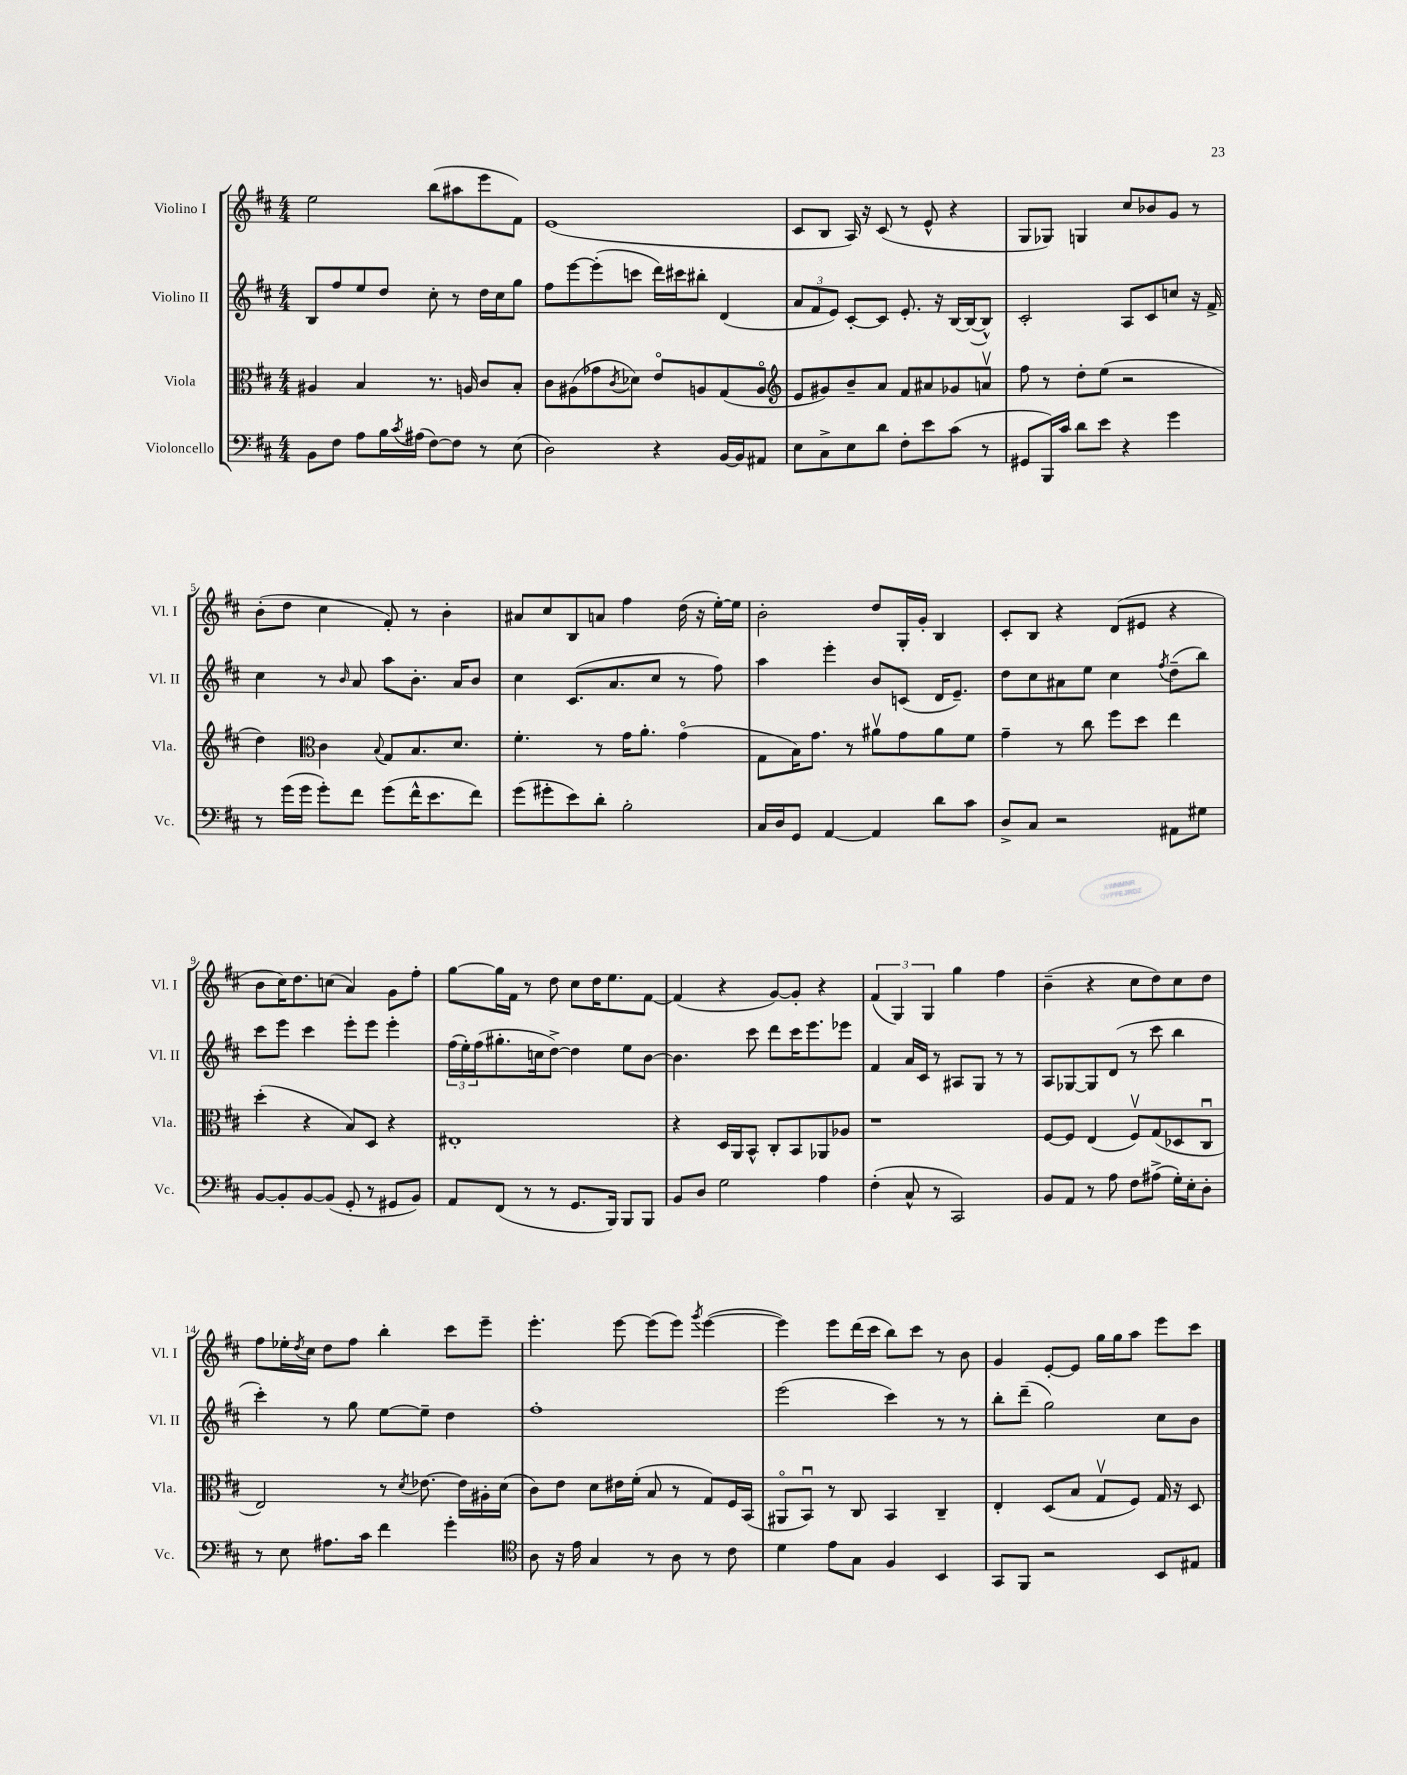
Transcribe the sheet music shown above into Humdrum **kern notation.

**kern	**kern	**kern	**kern
*part4	*part3	*part2	*part1
*staff4	*staff3	*staff2	*staff1
*I"Violoncello	*I"Viola	*I"Violino II	*I"Violino I
*I'Vc.	*I'Vla.	*I'Vl. II	*I'Vl. I
*clefF4	*clefC3	*clefG2	*clefG2
*k[f#c#]	*k[f#c#]	*k[f#c#]	*k[f#c#]
*M4/4	*M4/4	*M4/4	*M4/4
=1	=1	=1	=1
8BB\L	4A#X/	8B/L	2ee\
8F#\J	.	8ff#/	.
8A\L	4B/	8ee/	.
16B\L	.	8dd/J	.
8qc#/	.	.	.
(16A#X\JJ	.	.	.
[8F#\L)	8.r	8cc#'\	(8bb\L
8F#\J]	.	8r	8aa#X\
.	16An/	.	.
8r	8c#/L	16dd\LL	8eee\
.	.	16cc#\J	.
(8E\	8B'/J	8gg\J	8f#\J)
=2	=2	=2	=2
2D\)	8c#\L	8ff#\L	(1e
.	(8A#X\	[8eee\	.
.	8g-X\	(8eee'\]	.
.	8qc#/	.	.
.	8d-X\J)	8cccn\J	.
4r	8e/L	16ddd\LL)	.
.	.	16ccc#X\J	.
.	8An/	8bb#X'\J	.
[16BB/LL	(8G/	(4d/	.
16BB/J]	.	.	.
8AA#X/J	8A/J	.	.
=3	=3	=3	=3
*	*clefG2	*	*
8E\L	8e/L	12a/L	8c#/L
.	.	12f#/	.
8C#^\	8g#X/)	.	8B/J
.	.	12e/J)	.
8E\	8b~/	[8c#'/L	16A/)
.	.	.	16r
8d\J	8a/J	8c#/J]	(8c#/
8F#'\L	8f#/L	8.e'/	8r
8e\	8a#X/	.	8e^^/
.	.	16r	.
(8c#\J	8g-X/	[16B/LL	4r
.	.	(16B/J_	.
8r	8anv/J	8B^^/J])	.
=4	=4	=4	=4
8GG#X/L	8ff#\	2c#'/	8G/L
16BBB/L)	8r	.	8G-X/J)
16c#/JJ	.	.	.
8d\L	8dd'\L	.	4Gn/
8e\J	(8ee\J	.	.
4r	2r	8A/L	8cc#/L
.	.	8c#/	8b-X/
4g\	.	8ccn/J	8g/J
.	.	16r	8r
.	.	16f#^/	.
!!LO:LB:g=z
=5	=5	=5	=5
8r	4dd\)	4cc#\	(8b'\L
(16g\LL	.	.	8dd\J
16g\JJ	.	.	.
*	*clefC3	*	*
8g'\L)	4c#\	8r	4cc#\
.	.	16qqb/	.
8f#\J	.	8a/	.
.	8qqB/	.	.
(8g\L	8G/L	8aa\L	8f#'/)
16f#^^\K	8.B/	8.b'\J	8r
8.e\	.	.	.
.	.	.	4b'\
.	8.d/J	16a/KL	.
8f#\J)	.	8b/J	.
=6	=6	=6	=6
(8g\L	4.f#'\	4cc#\	8a#X/L
8g#X'\	.	.	8cc#/
8e\)	.	(8.c#/L	8B/
8d'\J	8r	.	8an/J
.	.	8.a/	.
2B'\	16g\KL	.	4ff#\
.	8.a'\J	.	.
.	.	8cc#/J	.
.	(4g\	8r	(16dd\
.	.	.	16r
.	.	8ff#\)	[16ee'\LL)
.	.	.	16ee\JJ]
=7	=7	=7	=7
16C#/LL	8G\L	4aa\	2b'\
16D/J	.	.	.
8GG/J	16B\K)	.	.
.	8.g\J	.	.
[4AA/	.	4eee'\	.
.	8r	.	.
4AA/]	8a#Xv\L	8b/L	8dd/L
.	8g\	(8cn/J	16G'/L
.	.	.	16g'/JJ
8d\L	8a#\	16d/KL	4B/
.	.	8.e~/J)	.
8c#\J	8f#\J	.	.
=8	=8	=8	=8
8D^/L	4g~\	8dd\L	8c#'/L
8C#/J	.	8cc#\	8B/J
2r	8r	8a#X\	4r
.	8cc#\	8ee\J	.
.	8ff#\L	4cc#\	(8d/L
.	8dd\J	.	8e#X/J
.	.	8qff#/	.
8AA#X\L	4ee\	(8dd~\L	4r
8G#X\J	.	8bb\J)	.
!!LO:LB:g=z
=9	=9	=9	=9
[8BB/L	(4dd'\	8ccc#\L	8b\L
8BB'/]	.	8eee\J	16cc#\K)
.	.	.	8.dd\
[8BB/	4r	4ccc#\	.
(8BB/J]	.	.	(8ccn\J
8GG'/	8B/L)	8eee'\L	4a/)
8r	8D/J	8eee\J	.
8GG#X/L	4r	4eee'\	8g\L
8BB/J)	.	.	8ff#'\J
=10	=10	=10	=10
8AA/L	1E#X'	(24ff#\LL	[8gg\L
.	.	24ee'\)	.
.	.	(24ff#\J	.
(8FF#/J	.	8.gg#X'\	16gg\L]
.	.	.	16f#\JJ
8r	.	.	8r
.	.	16ccn\k	.
8r	.	[8dd^\J)	8dd\
8.GG/L	.	4dd\]	8cc#\L
.	.	.	16dd\K
16BBB/Jk)	.	.	8.ee\
8BBB/L	.	8ee\L	.
8BBB/J	.	[8b\J	[8f#\J
=11	=11	=11	=11
8BB/L	4r	4.b\]	(4f#/]
8D/J	.	.	.
2G\	16D/LL	.	4r
.	16AA/J	.	.
.	8BB^^/J	8ccc#\	.
.	8C#'/L	8ddd\L	[8g/L)
.	8BB/	16ccc#\K	8g'/J]
.	.	8.eee\	.
4A\	8AA-X/	.	4r
.	8A-X/J	8eee-X\J	.
=12	=12	=12	=12
(4F#'\	1r	4f#/	(6f#/
.	.	.	6G/)
8C#^^/	.	16a/LL	.
.	.	16c#/JJ	.
.	.	.	6G/
8r	.	8r	.
2CC#/)	.	8A#X/L	4gg\
.	.	8G/J	.
.	.	8r	4ff#\
.	.	8r	.
=13	=13	=13	=13
8BB/L	[8F#/L	8A/L	(4b~\
8AA/J	8F#/J]	[8G-X/	.
8r	(4E/	8G-/]	4r
8A\	.	(8d/J	.
8F#\L	8F#v/L)	8r	8cc#\L
(8A#X^\J	(8G/	8ccc#\	8dd\)
16G'\LL)	8D-X/	4bb\	8cc#\
16E'\J	.	.	.
8D'\J	8C#u/J	.	8dd\J
!!LO:LB:g=z
=14	=14	=14	=14
8r	2E/)	4ccc#'\)	8ff#\L
8E\	.	.	16ee-X'\L
.	.	.	8qdd/
.	.	.	16cc#\JJ
8.A#X\L	.	8r	8dd\L
.	.	8gg\	8ff#\J
16c#\Jk	.	.	.
4f#\	8r	[8ee\L	4bb'\
.	8qd/	.	.
.	[8.e-X\	8ee~\J]	.
4g'\	.	4dd\	8ccc#\L
.	16e-\LL]	.	.
.	16A#X'\	.	8eee~\J
.	(16d\JJ	.	.
=15	=15	=15	=15
*clefC4	*	*	*
8A\	8c#\L)	1ff#'	4.eee'\
16r	8e\J	.	.
16e\	.	.	.
4G/	8d\L	.	.
.	16e#X\L	.	[8eee\
.	(16f#'\JJ	.	.
8r	8B/	.	(8eee\L]
8A\	8r	.	8eee\J)
.	.	.	8qggg/
8r	8G/L)	.	([4eee\
8c#\	16F#/L	.	.
.	(16BB/JJ	.	.
=16	=16	=16	=16
4d\	8AA#X/L	(2eee\	4eee\])
.	8BBu/J)	.	.
8e\L	8r	.	8eee\L
8G\J	8C#/	.	(16ddd\L
.	.	.	16ccc#\JJ
4F#/	4BB/	4ccc#\)	8bb\L)
.	.	.	8ccc#\J
4BB/	4C#~/	8r	8r
.	.	8r	8b\
=17	=17	=17	=17
8GG/L	4E'/	8bb'\L	4g/
8FF#/J	.	(8ddd~\J	.
2r	(8D/L	2gg\)	[8e'/L
.	8B/J	.	8e/J]
.	8Gv/L	.	16gg\LL
.	.	.	16gg\J
.	8F#/J)	.	8aa\J
8BB/L	16G/	8cc#\L	8eee\L
.	16r	.	.
8E#X/J	8D/	8b\J	8ccc#\J
==	==	==	==
*-	*-	*-	*-
